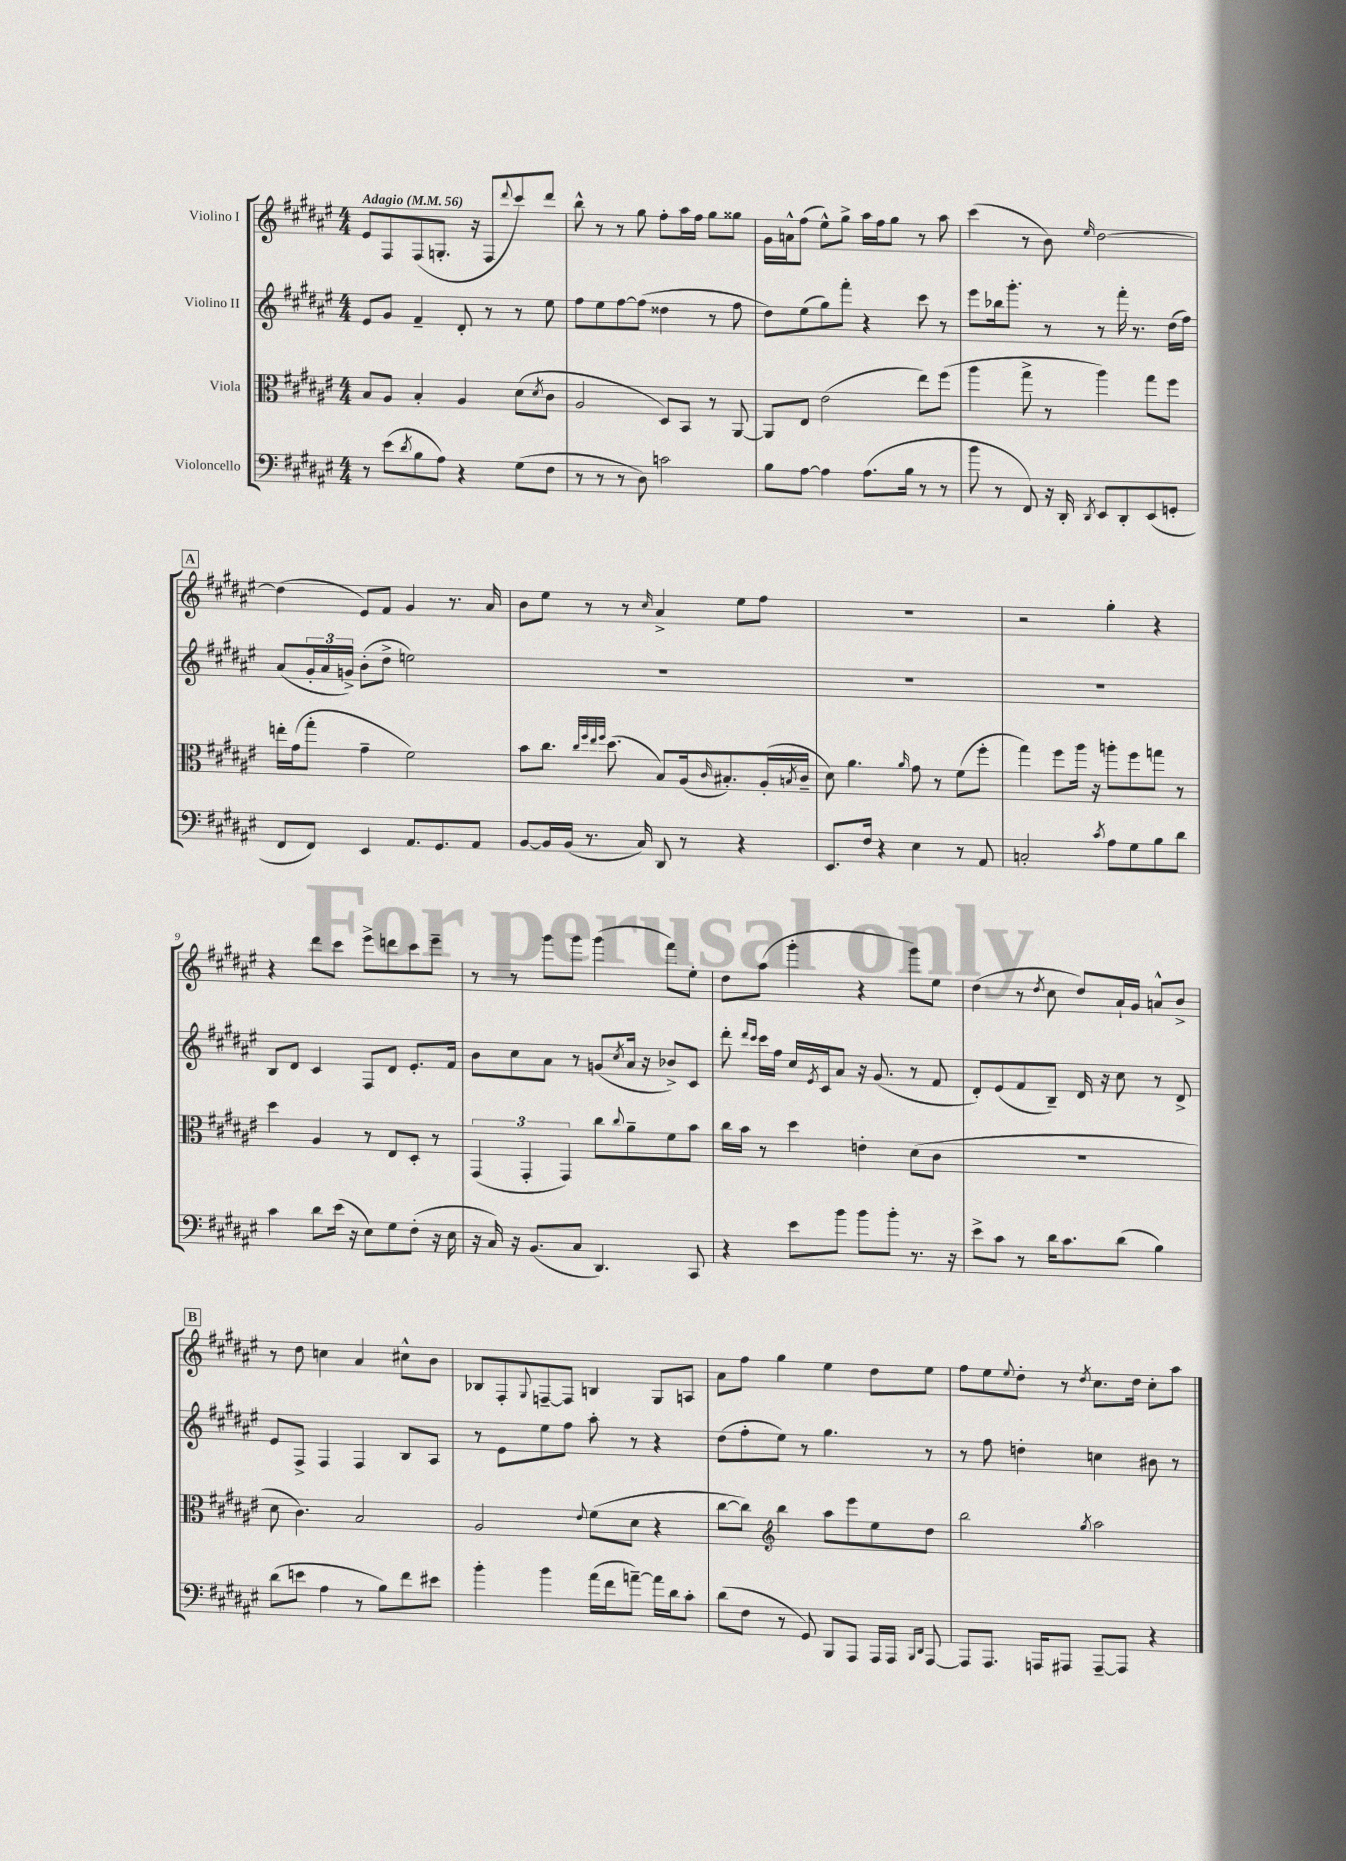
<<
\new StaffGroup <<
\new Staff = "s0" \with { instrumentName = "Violino I" } {
    \clef treble \key fis \major \numericTimeSignature \time 4/4 \tempo "Adagio" 4 = 56
    eis'8 fis8 fis8( g8.-. r16 fis8 \appoggiatura { dis'''8 } cis'''8) dis'''8 |
    b''8-^ r8 r8 gis''8 fis''8-. ais''16 fis''16 gis''8 gisis''8 |
    gis'16 a'16-^ fis''8( eis''8-^) gis''8-> ais''16 fis''16 gis''8 r8 ais''8 |
    cis'''4( r8 b'8) \grace { eis''16 } dis''2~ |
    \mark \markup { \box "A" } dis''4( eis'8) fis'8 gis'4 r8. ais'16 |
    b'8 eis''8 r8 r8 \grace { cis''16 } ais'4-> eis''8 fis''8 |
    R1 |
    r2 gis''4-. r4 |
    r4 dis'''8 cis'''8 eis'''8-> d'''8 cis'''8 eis'''8-- |
    r8 r8 gis'''8 gis'''8 gis'''4( fis'''8) eis''8-. |
    dis''8 ais''8( gis'''4-. r4 gis'''8) eis''8 |
    dis''4( r8 \acciaccatura { dis''8 } cis''8 dis''8) ais'16-! gis'16 a'8-^ b'8-> |
    \mark \markup { \box "B" } r8 dis''8 c''4 ais'4 cis''8-^ b'8 |
    bes8 fis8-. \appoggiatura { gis8 } f8~-- f8 b4 gis8 a8 |
    ais'8 fis''8 gis''4 eis''4 dis''8 eis''8 |
    fis''8 eis''8 \appoggiatura { eis''8 } dis''8-. r8 \acciaccatura { dis''8 } cis''8. dis''16 cis''8-. ais''8 \bar "|." |
}
\new Staff = "s1" \with { instrumentName = "Violino II" } {
    \clef treble \key fis \major \numericTimeSignature \time 4/4
    eis'8 gis'8 fis'4-- dis'8-. r8 r8 eis''8 |
    fis''8 eis''8 fis''8~ fis''8( disis''4 r8 fis''8 |
    dis''8) eis''8( gis''8) fis'''8-. r4 cis'''8 r8 |
    eis'''8 bes''16 gis'''8.-. r8 r8 fis'''16-. r8. dis''16( fis''16) |
    \mark \markup { \box "A" } ais'8( \tuplet 3/2 { gis'16-. ais'16 g'16->) } b'8-.( dis''8-> e''2) |
    R1 |
    R1 |
    R1 |
    b8 dis'8 cis'4 fis8 dis'8 eis'8.-. fis'16 |
    b'8 cis''8 ais'8 r8 g'8( \acciaccatura { cis''8 } ais'16 r16 bes'8->) cis'8 |
    dis'''8-. \grace { dis'''16 cis'''16 } cis'''16 fis''16 cis''16 \acciaccatura { eis'8 } cis'16 ais'8 r16 gis'8.( r8 fis'8 |
    dis'8-.) eis'8( fis'8 b8--) dis'16 r16 cis''8 r8 dis'8-> |
    \mark \markup { \box "B" } eis'8 fis8-> fis4 fis4 b8 ais8 |
    r8 eis'8 eis''8 fis''8 ais''8-. r8 r4 |
    dis''8( fis''8-. eis''8) r8 gis''4. r8 |
    r8 fis''8 d''4-. c''4 bis'8 r8 \bar "|." |
}
\new Staff = "s2" \with { instrumentName = "Viola" } {
    \clef alto \key fis \major \numericTimeSignature \time 4/4
    b8 ais8 b4-. ais4 dis'8( \acciaccatura { dis'8 } cis'8 |
    ais2 dis8) b,8 r8 ais,8~ |
    ais,8 eis8 eis'2( eis''8) fis''8( |
    ais''4 gis''8-> r8 ais''4) gis''8 fis''8 |
    \mark \markup { \box "A" } e''16-. gis'16( gis''8-. gis'4-- fis'2) |
    b'8 cis''8. \grace { cis''32 fis''32 eis''32 fis''32 } dis''8.( b8) ais16( \grace { cis'16 } bis8.-.) ais16-.( \acciaccatura { b8 } cis'16-- |
    dis'8) ais'4. \grace { ais'16 } gis'8 r8 fis'8( fis''8-. |
    gis''4) fis''8 ais''16 r16 a''8-. fis''8 g''8 r8 |
    dis''4 ais4 r8 eis8 dis8-. r8 |
    \tuplet 3/2 { gis,4( gis,4-. gis,4) } cis''8 \appoggiatura { cis''8 } ais'8-- fis'8 b'8 |
    cis''16 b'16 r8 dis''4 e'4-. dis'8( cis'8 |
    R1 |
    \mark \markup { \box "B" } dis'8 cis'4.) b2 |
    ais2 \appoggiatura { eis'8 } fis'8( dis'8 r4 |
    cis''8~ cis''8) \clef treble b''4 ais''8 eis'''8 eis''8 dis''8 |
    b''2 \acciaccatura { gis''8 } ais''2 \bar "|." |
}
\new Staff = "s3" \with { instrumentName = "Violoncello" } {
    \clef bass \key fis \major \numericTimeSignature \time 4/4
    r8 eis'8( \acciaccatura { dis'8 } b8 ais8) r4 gis8( fis8 |
    r8 r8 r8 dis8) c'2 |
    b8 ais8~ ais4 ais8.( b16 r8 r8 |
    b'8 r8 fis,8) r16 dis,16-. \acciaccatura { dis,8 } eis,8 dis,8-. eis,8( g,8-. |
    \mark \markup { \box "A" } fis,8 fis,8) eis,4 ais,8. gis,8. ais,8 |
    b,8~ b,16 b,16( r8. cis16) dis,8 r8 r4 |
    eis,8. fis16 r4 eis4 r8 ais,8 |
    c2-. \acciaccatura { cis'8 } ais8 gis8 b8 dis'8 |
    cis'4 dis'8 eis'16( r16 eis8) gis8 fis8-.( r16 eis16 |
    r16 cis16) r16 b,8.( cis8 dis,4.) cis,8 |
    r4 eis'8 b'8 b'8 b'8-. r8. r16 |
    eis'8-> cis'8 r8 dis'16 cis'8. dis'8( b4) |
    \mark \markup { \box "B" } dis'8( e'8 ais4 r8 b8) fis'8 eis'8 |
    b'4-. b'4 ais'16( fis'16 a'8~--) a'16 dis'16 cis'8-. |
    dis'8( fis8 r8 gis,8) b,,8 ais,,8 ais,,16 ais,,16 \grace { b,,16 dis,16 } ais,,8~ |
    ais,,8 ais,,8. a,,16 ais,,8 ais,,8~-- ais,,8 r4 \bar "|." |
}
>>
>>
